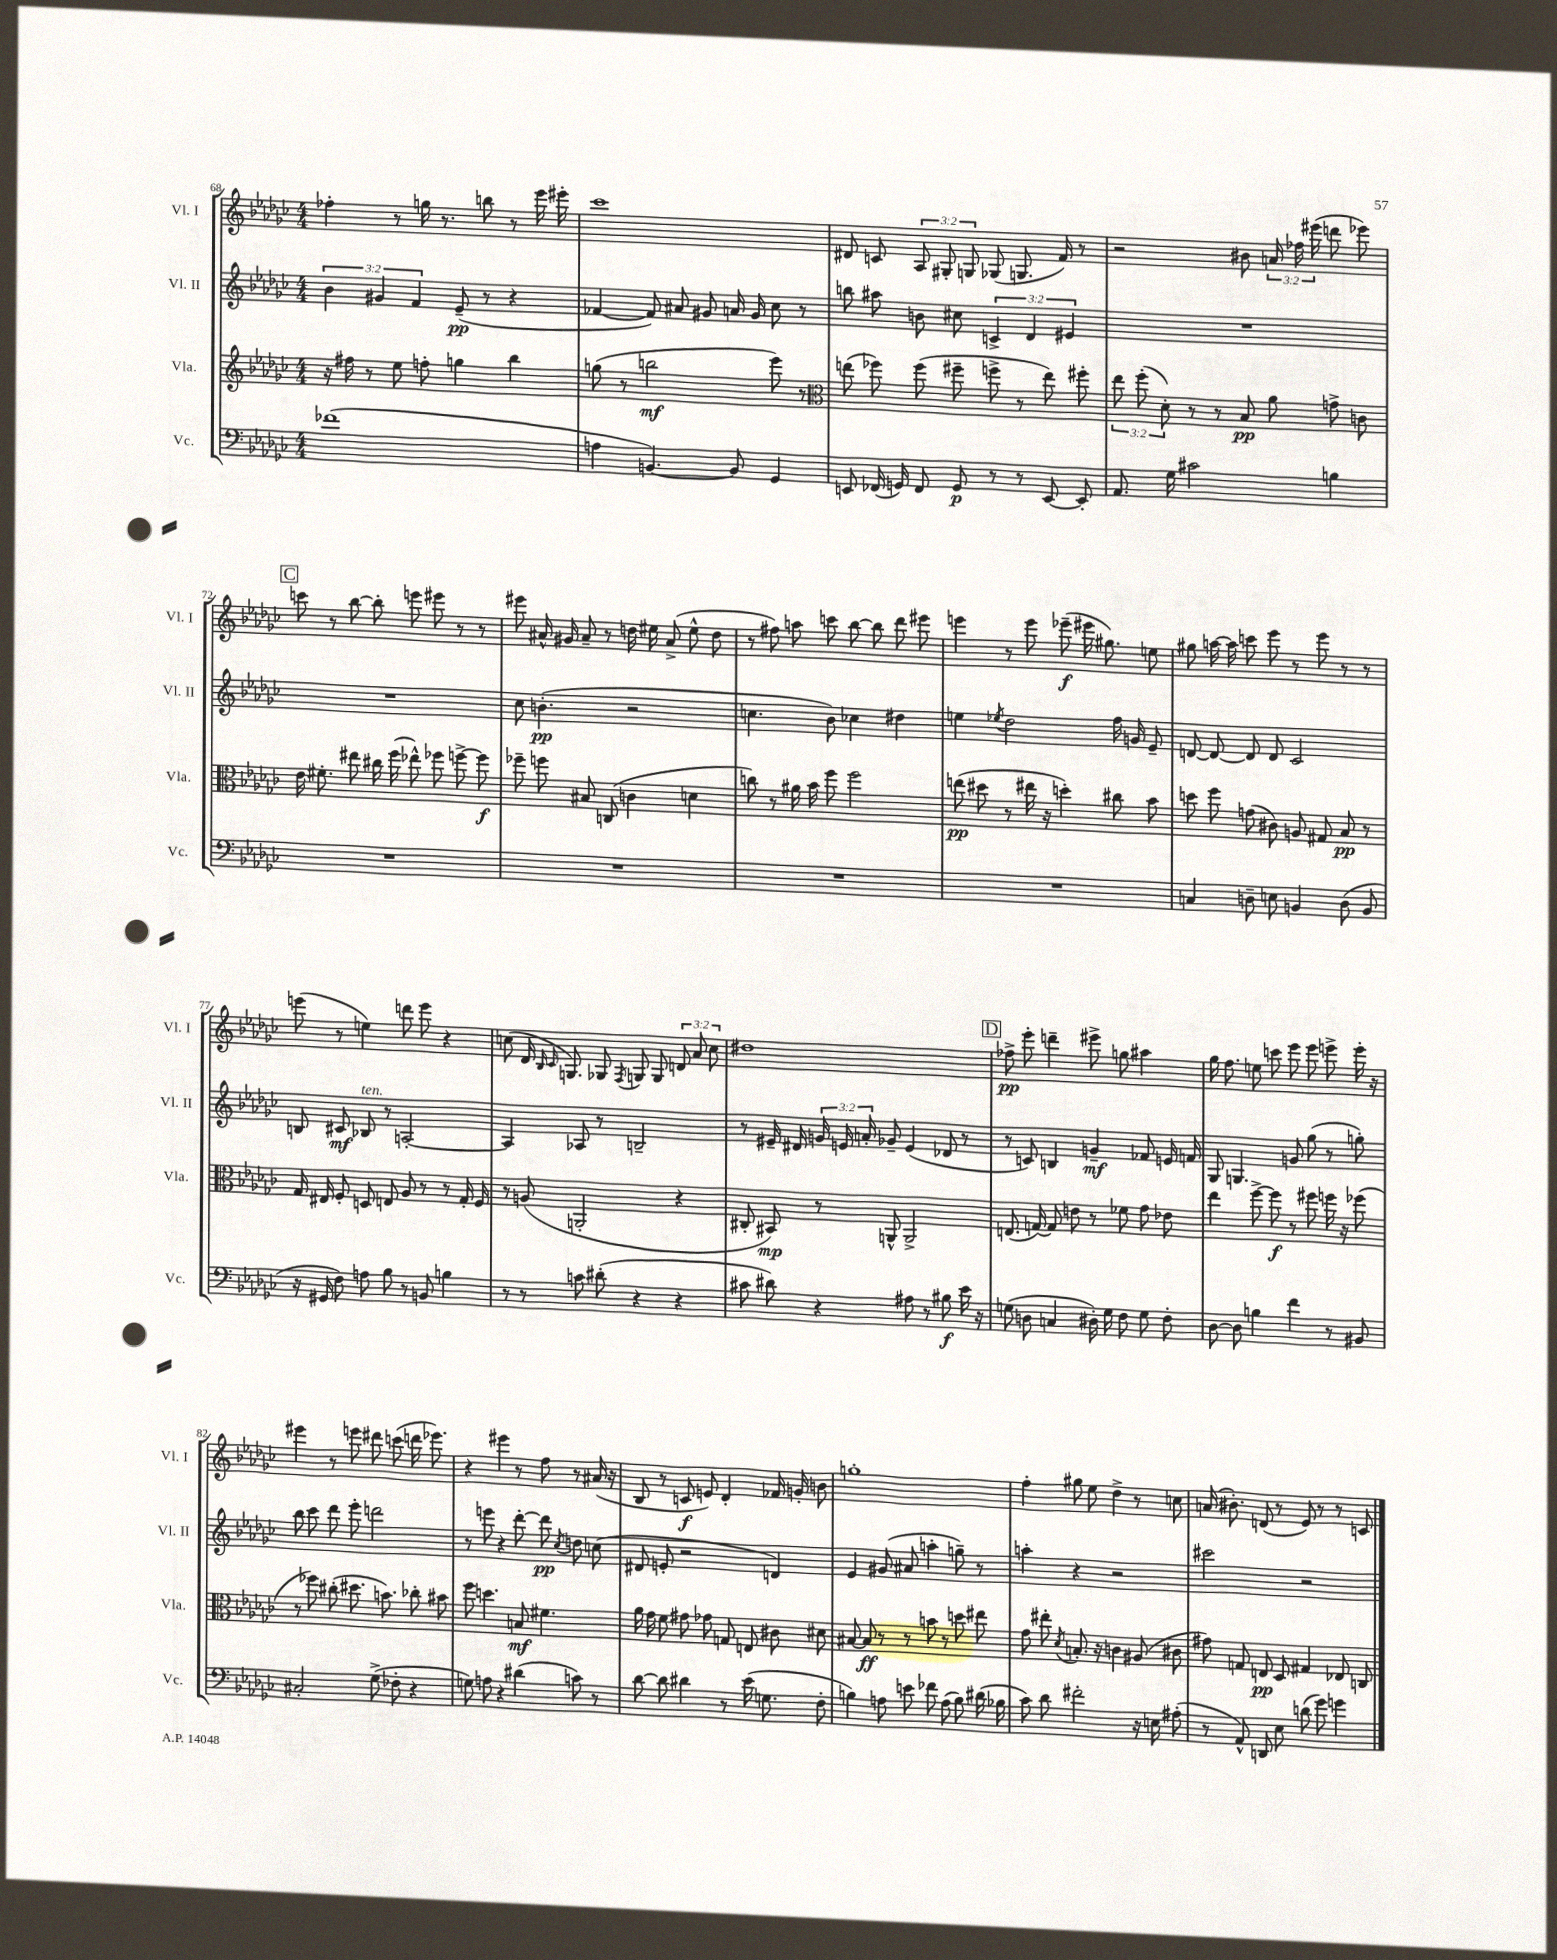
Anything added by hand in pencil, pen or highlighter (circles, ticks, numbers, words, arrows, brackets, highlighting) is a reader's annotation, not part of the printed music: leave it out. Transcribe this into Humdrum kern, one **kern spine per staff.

**kern	**kern	**kern	**kern
*staff4	*staff3	*staff2	*staff1
*clefF4	*clefG2	*clefG2	*clefG2
*k[b-e-a-d-g-c-]	*k[b-e-a-d-g-c-]	*k[b-e-a-d-g-c-]	*k[b-e-a-d-g-c-]
*M4/4	*M4/4	*M4/4	*M4/4
(1f-	16r	6b-	4ff-'
.	16ff#	.	.
.	8r	.	.
.	.	6g#	.
.	8ee-	.	8r
.	.	6f	.
.	8ff'	.	16gg
.	.	.	8.r
.	4gg	(8e-~	.
.	.	8r	8bb
.	4bb-	4r	8r
.	.	.	16eee-
.	.	.	16eee#'
=	=	=	=
4A	(8gg	[4f-	1ccc-
.	8r	.	.
[4.BB)	2bb	8f-])	.
.	.	8a#	.
.	.	8g#	.
8BB]	.	16a	.
.	.	16g#	.
4GG-	8eee-)	8cc-	.
.	8r	8r	.
=	=	=	=
*	*clefC3	*	*
8EE	(8ee	8bb	8d#
(16FF-	8ff-)	8aa#	8c
16GG)	.	.	.
8FF-	(8ff-	8b	12A-
.	.	.	12G#'
8GG	8ff#~	8cc#	.
.	.	.	12G
8r	8ff^	6c^	(8G-
8r	8r	.	8.G
.	.	6d-	.
[8EE	8ee)	.	.
.	.	.	16f)
.	.	6e#	.
8EE']	8ff#'	.	8r
=	=	=	=
8.AA-	12ee-	1r	2r
.	(12ff'	.	.
.	12d-')	.	.
16G-	.	.	.
2c#	8r	.	.
.	8r	.	.
.	8B-	.	8b#
.	8a-	.	24a
.	.	.	24ff-
.	.	.	(24eee#
4B	8g^	.	8ddd
.	8c	.	8eee-)
=	=	=	=
1r	16e-	1r	8ccc
.	8.f#'	.	.
.	.	.	8r
.	8ee#	.	[8bb-
.	16cc#	.	8bb-']
.	(16ff	.	.
.	8ee-^^)	.	8eee
.	8ff-	.	8eee#
.	[8ff^	.	8r
.	8ff]	.	8r
=	=	=	=
1r	8ff-~	8cc-	8eee#
.	8ff	(4.b'	16a#^^
.	.	.	16g#
.	8B#	.	8a#~
.	(8C	.	8r
.	4c	2r	16dd
.	.	.	16ee#
.	.	.	(8a#^
.	4d	.	8ee#^^
.	.	.	8dd
=	=	=	=
1r	8cc)	4.cc	8r
.	8r	.	8ff#)
.	16a#	.	8aa
.	16b-	.	.
.	8ff	8b-)	8ccc
.	2ff	4cc-	[8bb-
.	.	.	8bb-]
.	.	4dd#	8ddd-
.	.	.	8eee#
=	=	=	=
1r	(8ee	4ee	4eee
.	8dd#	.	.
.	.	8qee-	.
.	8r	2dd-	8r
.	16ee#	.	8eee
.	16r	.	.
.	4dd')	.	(8eee-~
.	.	.	16eee#
.	.	.	8.gg#)
.	8cc#	16ff	.
.	.	16g	.
.	8b-	8e-~	8ee
=	=	=	=
4C	8dd	[8d	8gg#
.	8ff	8d_	[16aa
.	.	.	16aa]
8D~	(8g	8d]	8ccc
8E	8c#)	8d	8eee-
4BB	8A	2c-	8r
.	8G#	.	8eee-
(8D	8B-	.	8r
8BB	8r	.	8r
=	=	=	=
16r	16G-	8B	(8eee
16GG#	16E#	.	.
8F)	8F'	8c#	8r
8A	8D	8B-	4ee)
8B-	8E	8r	.
8r	8A-	[2A'	8ddd
8BB	8r	.	8eee
4B	8r	.	4r
.	16G-'	.	.
.	16F	.	.
=	=	=	=
8r	8r	4A]	(8cc
8r	(8A	.	16d-
.	.	.	16qqB-
.	.	.	16qqc-
.	.	.	8.G)
8c	2AA'	8A-	.
(8d#'	.	8r	8G-
.	.	.	8qF
4r	.	2B~	8G
.	.	.	8G
4r	4r	.	12d
.	.	.	12a-
.	.	.	12cc
=	=	=	=
8c#	8C#'	8r	1dd#
8d#)	8BB#)	16e#~	.
.	.	16d#	.
4r	8r	24g	.
.	.	24e	.
.	.	24a'	.
.	8AA^^	8g-~	.
8A#	2AA^	(4e	.
8r	.	.	.
8B#	.	8d-	.
16e-	.	8r	.
16r	.	.	.
=	=	=	=
(8G	(8.E	8r	8ff-^
8D	.	8c)	8eee-'
.	[16G)	.	.
4C	8G]	4B	4ddd~
.	8e	.	.
16D#')	8r	4g~	8eee#^
16G	.	.	.
8F	8f-	.	8gg
8G	8g-	8f-	4aa#
8F'	8e-	16e	.
.	.	16f	.
=	=	=	=
[8D-	4ee-	8G-	16gg-
.	.	.	8.ff
8D-]	.	4.G	.
4B	[8ff^	.	8ee
.	8ff]	.	8ccc
4f	8r	8g	8eee-
.	8ff#	(8gg-	8eee-
8r	16ff	8r	8eee^
.	16r	.	.
8BB#	(8ff-	8gg')	16eee'
.	.	.	16r
=	=	=	=
2C#'	8r	8bb-	4eee#
.	8ff-)	8ccc-	.
.	(8cc#'	8ddd-	8r
.	8.dd#	8eee-'	8eee
(8G-^	.	2ddd	8ddd#
.	8.b)	.	.
8F-'	.	.	(8ccc
4r	8cc-'	.	16ddd
.	.	.	8.eee-)
.	8b#	.	.
=	=	=	=
8G)	8ff	8r	4r
8A	4.dd	8eee	.
4r	.	4r	4eee#
(4d#	8B	[8ddd-'	8r
.	4.f#	8ddd-]	8ff
.	.	8qcc-	.
8c)	.	8dd	8r
8r	.	(8cc	(16a#
.	.	.	16r
=	=	=	=
[8d-	16a-	8d#	8B-
.	16g-	.	.
8d-]	8f	8e'	8r
4d#	8g#	2r	8c
.	8g-	.	8e)
8r	8G	.	4d-'
(16e-	8E	.	.
8.G	.	.	.
.	8c#	4d)	16f-
.	.	.	16g'
8F'	8d#	.	8b
=	=	=	=
4B)	[8B#	4e-	1gg'
.	8B#]	.	.
8A	8r	(8g#	.
8e	8r	8a#	.
8f-	8b	4aa'	.
(8A	8r	.	.
8B)	8dd	8gg~)	.
(16d#	8ee#	8r	.
16B-	.	.	.
=	=	=	=
8c-)	8g-	4aa'	4ff'
8d-	8ee#'	.	.
.	8qd-	.	.
2f#'	8.B'	4r	8gg#
.	.	.	8ee-
.	16r	.	.
.	4c	2r	4dd-^
16r	(8A#	.	8r
16E	.	.	.
(8A#'	8c#	.	8cc
=	=	=	=
8r	8g#)	2ccc#	(16a
.	.	.	8.b#')
8AA-^^)	8G	.	.
8DD	8E	.	(8d
8E-	8D-	.	8r
(8d	4G#	2r	8e-)
8g-)	.	.	8r
4g	8E-	.	8r
.	8C	.	8c
==	==	==	==
*-	*-	*-	*-
